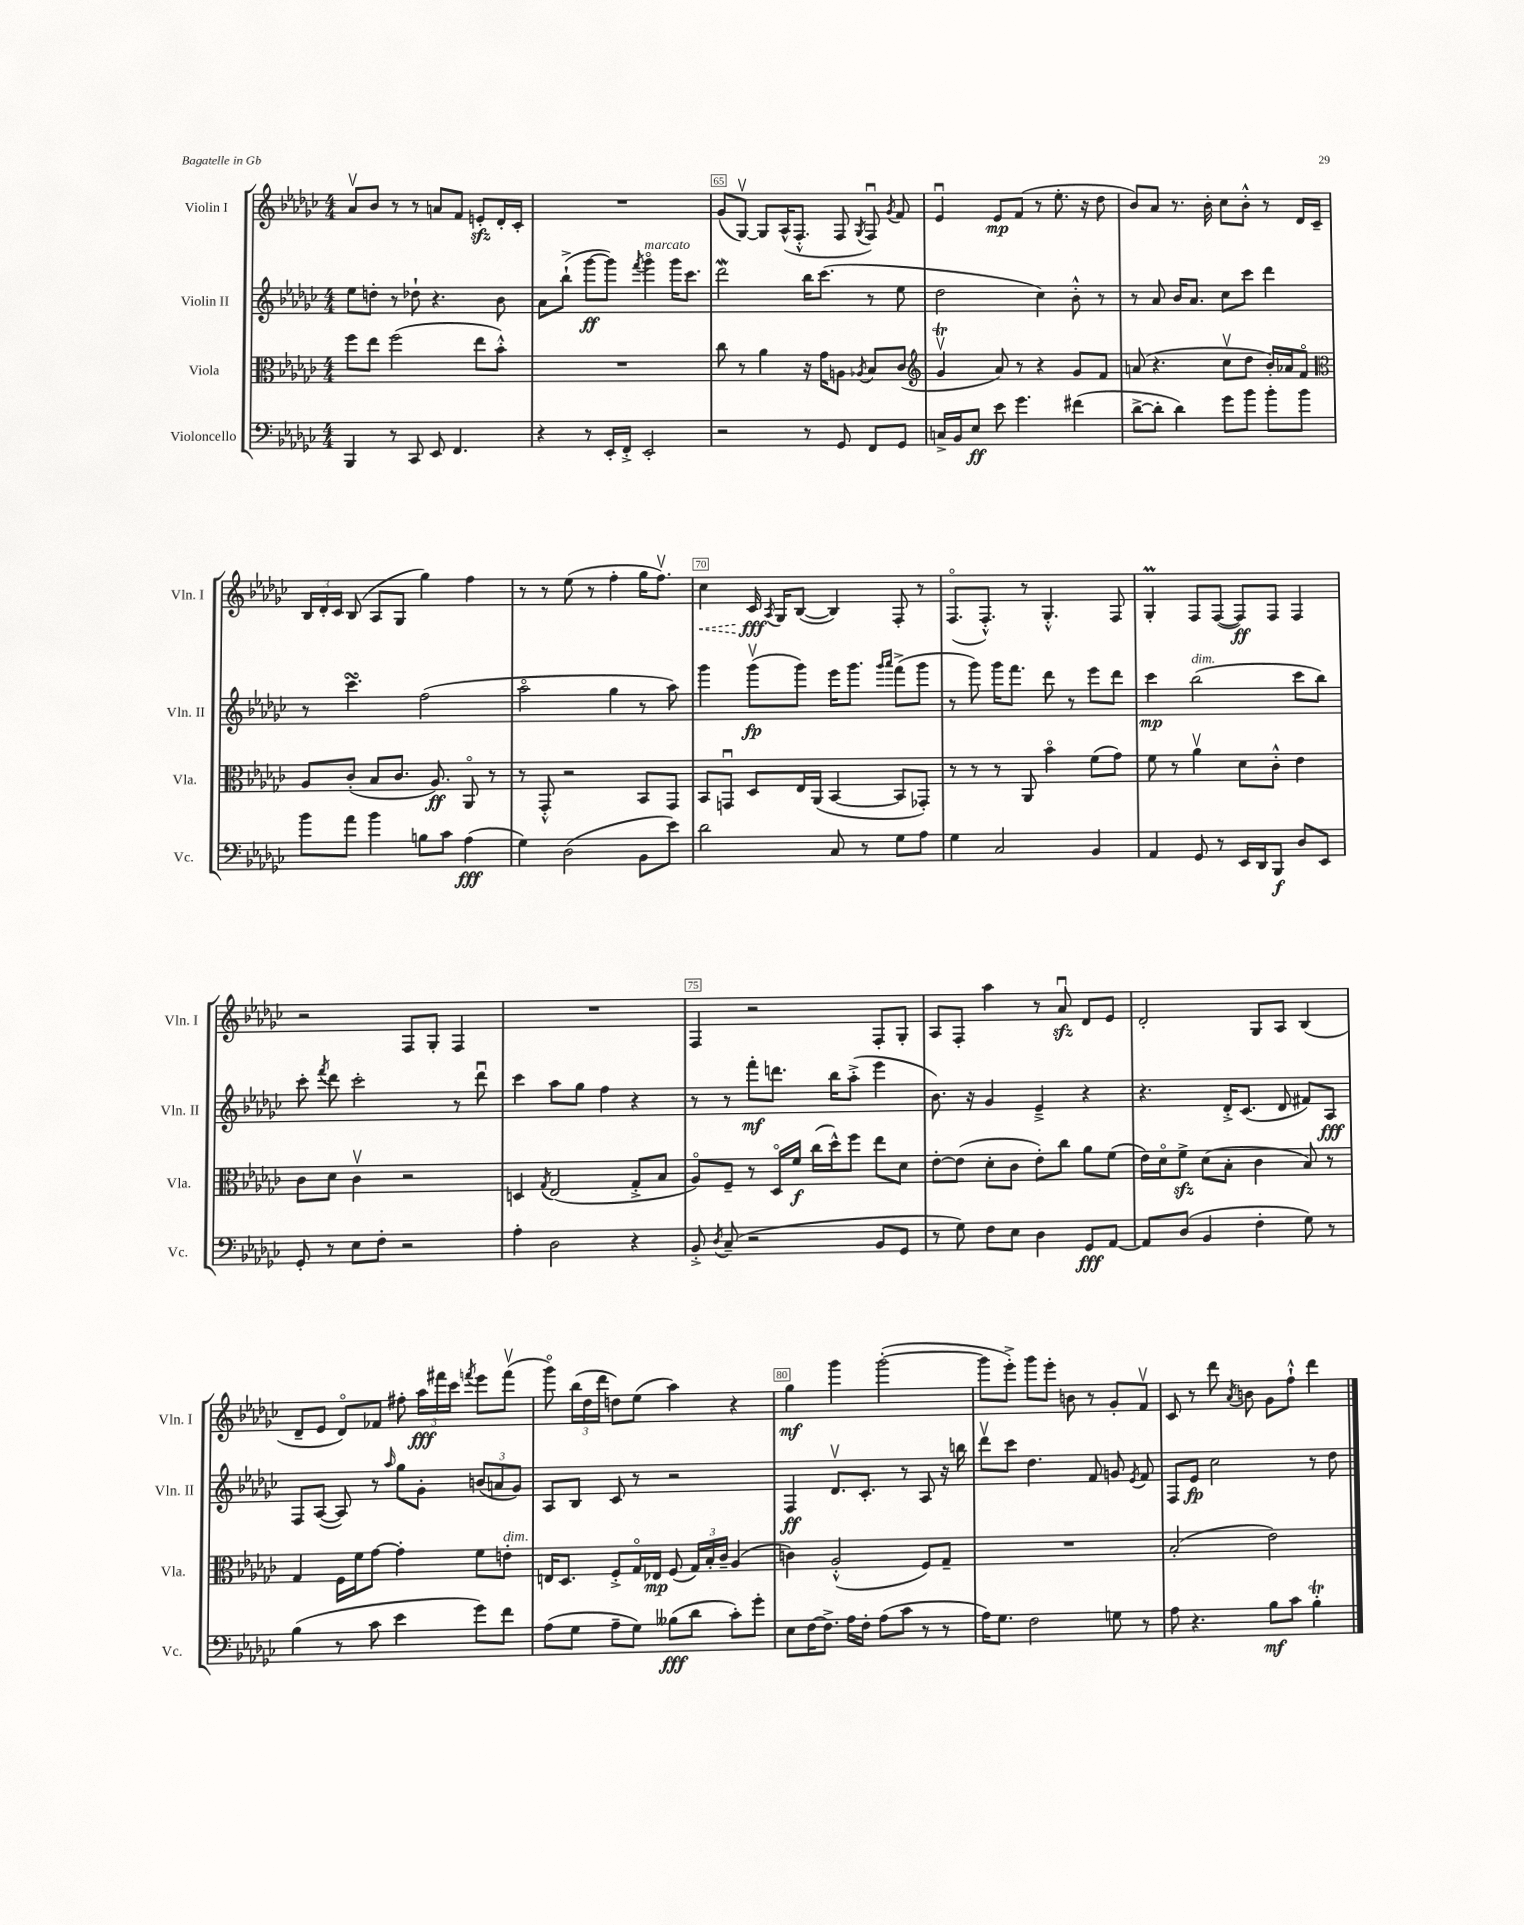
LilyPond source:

<<
\new StaffGroup <<
\new Staff = "s0" \with { instrumentName = "Violin I" shortInstrumentName = "Vln. I" } {
    \clef treble \key ges \major \numericTimeSignature \time 4/4
    \autoBeamOff aes'8[\upbow bes'8] r8 r8 a'8[ f'8] e'8[-.\sfz des'16-. ces'16]-. |
    R1 |
    ges'8[( ges8]~\upbow) ges8[ aes16-^( f8.]-.-^ f8 \acciaccatura { ges8 } f8\downbow) \acciaccatura { ges'8 } f'8 |
    ees'4\downbow ees'8[\mp f'8]( r8 ees''8.-. r16 des''8 |
    bes'8[) aes'8] r8. bes'16-. ces''8[ bes'8]-.-^ r8 des'16[ ces'16]-- |
    \tuplet 3/2 { bes16[ des'16-. ces'16] } bes8( aes8[ ges8] ges''4) f''4 |
    r8 r8 ees''8( r8 f''4-. ges''16[ f''8.]\upbow) |
    \once \override Hairpin.style = #'dashed-line ces''4\< ces'16\fff\! \acciaccatura { aes8 } ges16[ bes8]~( bes4) f8-. r8 |
    f8.[\flageolet( f8.]-.-^) r8 ges4.-.-^ f8 |
    ges4-.\prall f8[ f8]~( f8[\ff) f8] f4 |
    r2 f8[ ges8]-. f4 |
    R1 |
    f4 r2 f8[-. ges8]-. |
    aes8[ f8]-. aes''4 r8 aes'8\downbow\sfz des'8[ ees'8] |
    des'2-. ges8[ aes8] bes4( |
    des'8[-- ees'8] des'8[\flageolet) fes'8] fis''8-. \tuplet 3/2 { aes''16[\fff fis'''16 ces'''16] } \acciaccatura { f'''8 } ees'''8[ f'''8]\upbow( |
    ges'''8\flageolet) \tuplet 3/2 { bes''16[( des''16 des'''16] } d''8[) ees''8]( aes''4) r4 |
    ges''4\mf ges'''4 ges'''2~-.( |
    ges'''8[ ees'''8]-.->) ges'''8[ ees'''8]-. b'8 r8 ges'8[-. f'8]\upbow |
    ces'8 r8 des'''8 \acciaccatura { aes'8 } b'8 ges'8[ f''8]-!-^ des'''4 \bar "|." |
}
\new Staff = "s1" \with { instrumentName = "Violin II" shortInstrumentName = "Vln. II" } {
    \clef treble \key ges \major \numericTimeSignature \time 4/4
    \autoBeamOff ees''8[ d''8]-. r8 des''8-! r4. bes'8 |
    aes'8[ bes''8]-!->( ges'''8[~\ff ges'''8]) \acciaccatura { f'''8 } ges'''4\flageolet^\markup { \italic "marcato" } ges'''16[ ces'''8.] |
    des'''2\mordent bes''16[ ces'''8.]( r8 ees''8 |
    des''2 ces''4) bes'8-.-^ r8 |
    r8 aes'8 bes'16[ aes'8.] ces''8[ ces'''8] des'''4 |
    r8 ces'''4.\turn f''2( |
    aes''2\flageolet ges''4 r8 aes''8) |
    ges'''4 ges'''8[\upbow\fp( ges'''8]) ees'''16[ ges'''8.] \grace { ges'''16[ aes'''16] } f'''8[->( ges'''8] |
    r8 ges'''8) ges'''16[ f'''8.] des'''8 r8 ees'''8[ des'''8] |
    ces'''4\mp bes''2^\markup { \italic "dim." }( ces'''8[ bes''8]) |
    ces'''8-. \acciaccatura { f'''8 } des'''8 ces'''2-. r8 des'''8\downbow |
    ces'''4 aes''8[ ges''8] f''4 r4 |
    r8 r8 f'''8[-.\mf d'''8.] bes''16[ aes''8]-.->( ees'''4 |
    bes'8.) r16 ges'4 ees'4---> r4 |
    r4. des'16[-.-> ces'8.]( des'8 fis'8[) aes8]\fff |
    f8[ aes8]~( aes8) r8 \grace { aes''16 } ges''8[ ges'8]-. \tuplet 3/2 { b'8[( a'8 ges'8]) } |
    aes8[ bes8] ces'8 r8 r2 |
    f4\ff des'8.[\upbow ces'8.]-. r8 aes8 r16 b''16 |
    des'''8[\upbow ces'''8] des''4. f'8 g'8 \acciaccatura { ees'8 } f'8 |
    f8[ ees'8]\fp ces''2 r8 des''8 \bar "|." |
}
\new Staff = "s2" \with { instrumentName = "Viola" shortInstrumentName = "Vla." } {
    \clef alto \key ges \major \numericTimeSignature \time 4/4
    \autoBeamOff f''8[ ees''8] f''2( ees''8[ bes'8]-.-^) |
    R1 |
    ces''8 r8 aes'4 r16 ges'16[ a8] \acciaccatura { aes8 } bes8[ ces'8]( |
    \clef treble ges'4\upbow\trill aes'8) r8 r4 ges'8[ f'8] |
    a'8( r4. ces''8[\upbow des''8] bes'16[-.) aes'16 f'8]\flageolet |
    \clef alto aes8[ ces'8]-.( bes8[ ces'8.] aes8.\ff) aes,8\flageolet r8 |
    r8 ges,8-.-^ r2 bes,8[ ges,8] |
    bes,8[ g,8]\downbow des8[ ees16 aes,16]( bes,4~ bes,8[ ges,8]-.) |
    r8 r8 r8 aes,8 bes'4\flageolet f'8[( ges'8]) |
    f'8 r8 aes'4\upbow des'8[ ces'8]-.-^ ees'4 |
    ces'8[ des'8] ces'4\upbow r2 |
    d4 \acciaccatura { ges8 } ees2( ges8[-.-> bes8] |
    aes8[\flageolet) f8]-- r8 des16[\flageolet f'16]\f ces''16[( des''16-^) f''8] ees''8[ des'8] |
    ees'8[~-. ees'8]( des'8[-. ces'8] ees'8[-.) ces''8] aes'8[ f'8]( |
    ees'16[) des'16\flageolet f'8]->\sfz des'8[( bes8]-. ces'4 bes8) r8 |
    ges4 f16[ f'16 ges'8]~ ges'4-. f'8[ e'8]-.^\markup { \italic "dim." } |
    e16[ des8.] f8[-.-> ges16\flageolet ees16]\mp f8( \tuplet 3/2 { ges16[) bes16-. ces'16]-- } aes4( |
    c'4) aes2-.-^( f8[) ges8]-- |
    R1 |
    bes2-.( ees'2) \bar "|." |
}
\new Staff = "s3" \with { instrumentName = "Violoncello" shortInstrumentName = "Vc." } {
    \clef bass \key ges \major \numericTimeSignature \time 4/4
    \autoBeamOff bes,,4 r8 ces,8 ees,8 f,4. |
    r4 r8 ees,16[-. f,16]-.-> ees,2-. |
    r2 r8 ges,8 f,8[ ges,8] |
    c16[-> bes,16 ees8]\ff ees'8 ges'4. fis'4( |
    des'8[~-> des'8]-. des'4) ges'8[ bes'8] bes'8[-. bes'8] |
    bes'8[ aes'8] bes'4 b8[ ces'8] aes4\fff( |
    ges4) des2( bes,8[ ees'8]) |
    des'2 ces8 r8 ges8[ aes8] |
    ges4 ces2 bes,4 |
    aes,4 ges,8 r8 ees,16[ des,16 bes,,8]\f des8[ ees,8] |
    ges,8-. r8 ees8[ f8]-. r2 |
    aes4-. des2 r4 |
    bes,8-.-> \acciaccatura { des8 } ces8--( r2 bes,8[ ges,8] |
    r8 ges8) f8[ ees8] des4 ges,8[\fff aes,8]~ |
    aes,8[ des8]( bes,4 f4-. ges8) r8 |
    bes4( r8 ces'8 ees'4 ges'8[) f'8] |
    aes8[( ges8] aes8[-- ges8]) beses8[\fff( des'8] ces'8[-.) ges'8]-. |
    ees8[ f16~ f8.]-> aes16[ f16]-. aes8[( ces'8] r8 r8 |
    aes16[) ges8.] f2 g8 r8 |
    aes8 r4. bes8[\mf ces'8] bes4-.\trill \bar "|." |
}
>>
>>
\layout { \context { \Score currentBarNumber = #63 \override BarNumber.break-visibility = ##(#f #t #t) barNumberVisibility = #(every-nth-bar-number-visible 5) \override BarNumber.stencil = #(make-stencil-boxer 0.1 0.3 ly:text-interface::print) } }
